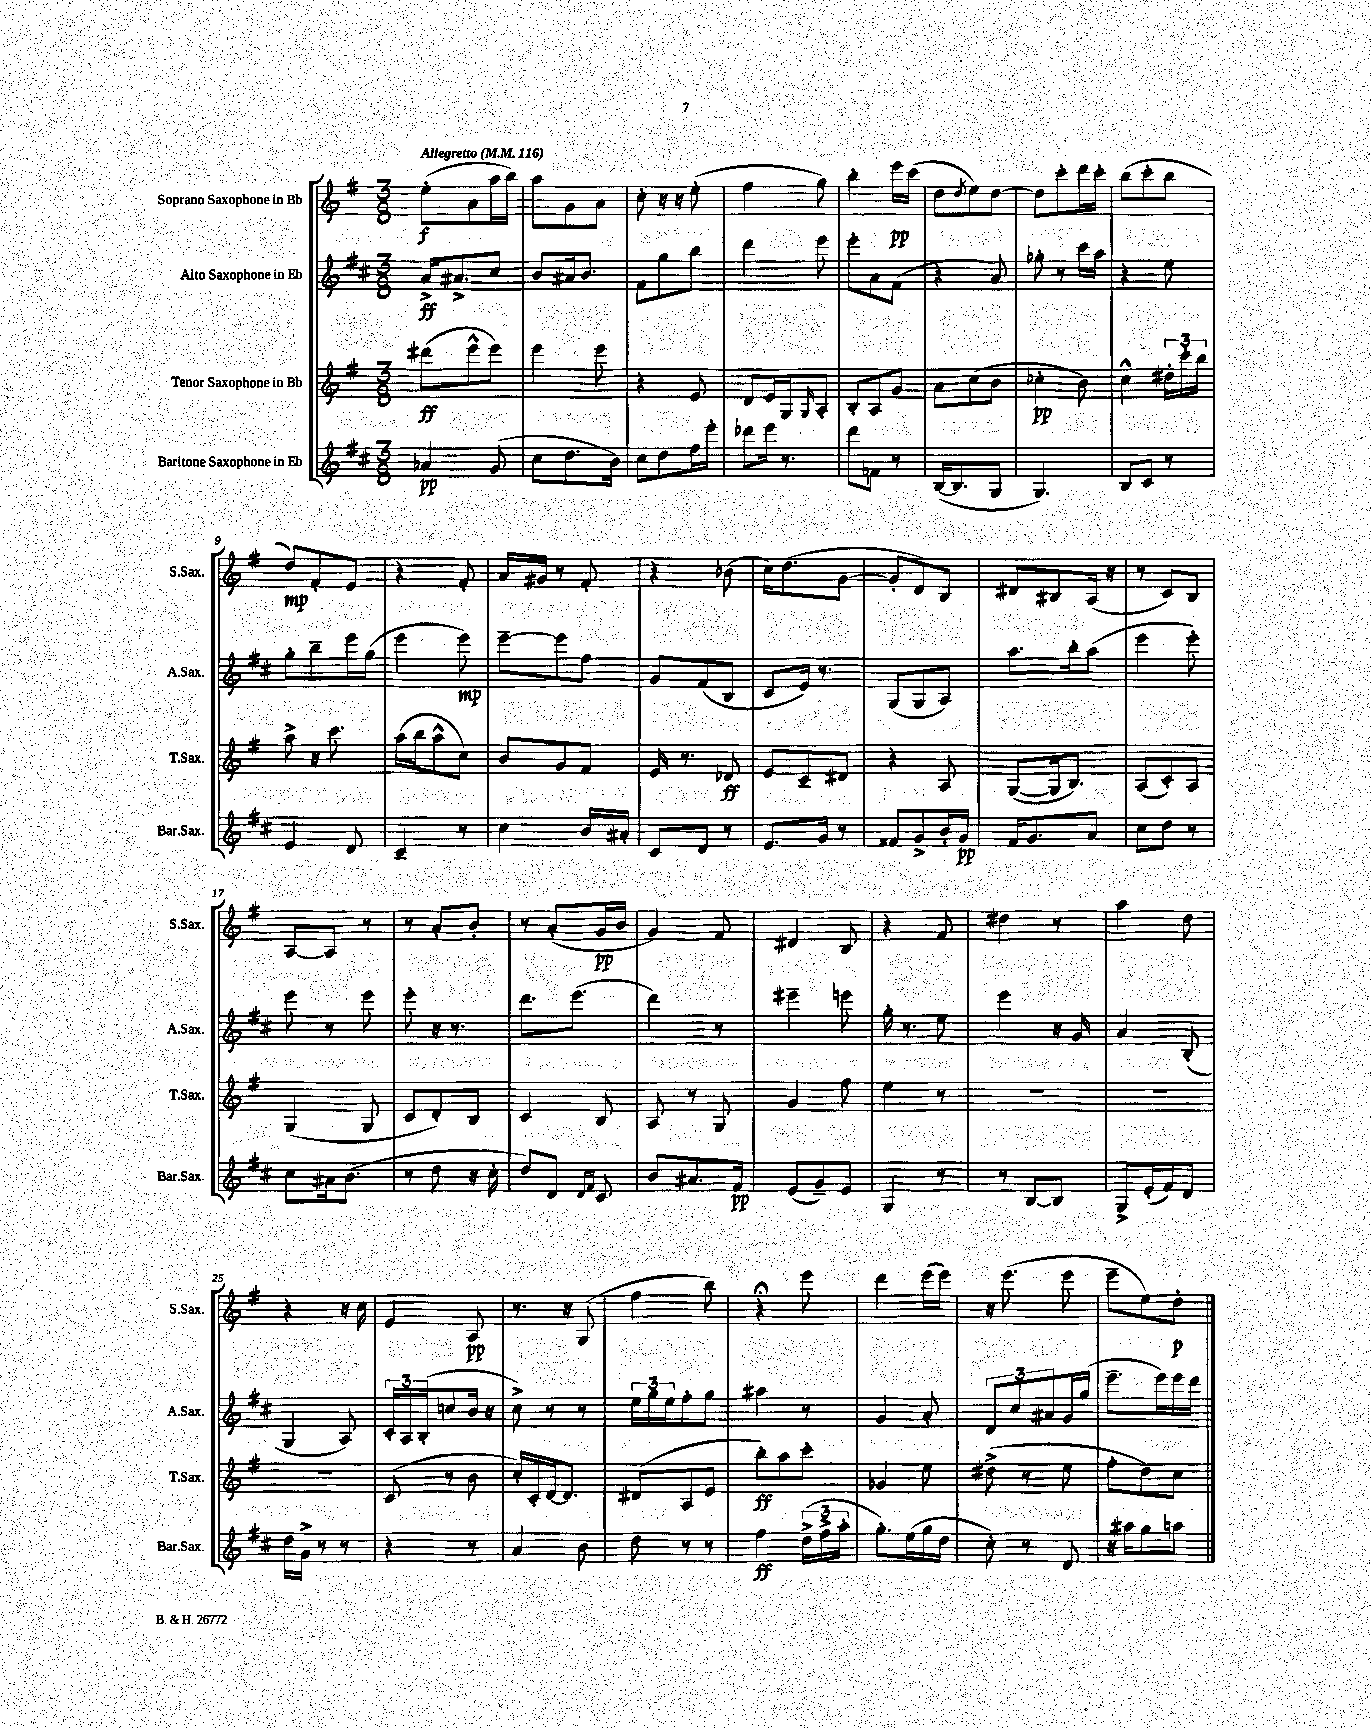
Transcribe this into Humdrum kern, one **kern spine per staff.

**kern	**kern	**kern	**kern
*staff4	*staff3	*staff2	*staff1
*clefG2	*clefG2	*clefG2	*clefG2
*k[f#c#]	*k[f#]	*k[f#c#]	*k[f#]
*M3/8	*M3/8	*M3/8	*M3/8
*MM116	*MM116	*MM116	*MM116
4a-/	(8ddd#\L	16a^/LK	(8ee'\L
.	.	8.a#^/	.
.	8eee^^\	.	8a\
(8g/	8eee\J)	8cc#/J	16aa\L
.	.	.	16bb\JJ)
=	=	=	=
8cc#\L	4eee\	8b/L	8aa\L
8.dd\	.	16a#/k	8g\
.	.	8.b/J	.
.	8eee\	.	8a\J
16b\Jk)	.	.	.
=	=	=	=
8cc#\L	4r	8f#\L	8cc'\
8dd\	.	8gg\	16r
.	.	.	16r
16ff#\L	8e/	8bb\J	(8ee'\
16eee'\JJ	.	.	.
=	=	=	=
8ddd-\L	8d/L	4ddd\	4ff#\
16eee\Jk	16e/L	.	.
8.r	16G/J	.	.
.	16qqG/	.	.
.	8A'/J	8eee\	8gg\)
=	=	=	=
8ddd\L	8B'/L	8eee'\L	4bb'\
8f\J	8A/	8a\	.
8r	8g/J	(8f#\J	16eee\LL
.	.	.	(16ccc\JJ
=	=	=	=
([16B/LK	8a\L	4r	8dd\L
8.B/]	.	.	.
.	.	.	8qdd/
.	(8cc\	.	8ee\)
8G/J	8b\J	8a/)	[8dd\J
=	=	=	=
4.G/)	4cc-'\	8gg-'\	8dd\]L
.	.	8r	8ccc'\
.	8b\)	16ccc#\LL	16ddd\L
.	.	16aa\JJ	16ccc'\JJ
=	=	=	=
8B/L	4cc^^\	4r	(8bb\L
8c#/J	.	.	8ccc'\
8r	24dd#'\LL	8ee\	8bb\J
.	24ccc'\	.	.
.	24bb\JJ	.	.
=	=	=	=
4e/	8aa^\	8gg'\L	8dd/L)
.	16r	8bb~\	8f#'/
.	8.ccc\	.	.
8d/	.	16eee\L	8e/J
.	.	(16gg\JJ	.
=	=	=	=
4c#~/	(16aa\LL	4eee\	4r
.	16bb\J	.	.
.	8aa^^\	.	.
8r	8cc\J)	8eee\)	8f#'/
=	=	=	=
4cc#\	8b/L	[8eee~\L	16a/LL
.	.	.	16g#/JJ
.	8g/	8eee\]	8r
16b/LL	8f#/J	8ff#\J	8f#'/
16a#'/JJ	.	.	.
=	=	=	=
8c#/L	16e/	8g/L	4r
.	8.r	.	.
8d/J	.	(8f#/	.
8r	8d-/	8B/J	(8b-\
=	=	=	=
8.e/L	8e/L	8c#/L	16cc\LK)
.	.	.	(8.dd\
.	8c~/	16e/Jk)	.
16g/Jk	.	8.r	.
8r	8d#/J	.	[8g\J
=	=	=	=
8f##/L	4r	(8G/L	8g'/]L
8g^/	.	8G/	8d/)
16b'/L	8A/	8A/J)	8B/J
16g/JJ	.	.	.
=	=	=	=
16f#/LK	([8G/L	8.aa\L	8d#/L
8.g/	.	.	.
.	16G/]k	.	8B#/
.	8.B/J)	16bb'\k	.
8a/J	.	(8aa\J	(16A/Jk
.	.	.	16r
=	=	=	=
8cc#\L	(8A/L	4eee\	8r
8dd\J	8c'/)	.	8c/L)
8r	8A/J	8eee'\)	8B/J
=	=	=	=
8cc#\L	(4G/	8eee\	[8A/L
16a#\k	.	8r	8A/]J
(8.b\J	.	.	.
.	8G/	8eee\	8r
=	=	=	=
8r	8c/L	8eee'\	8r
8dd\	8d'/)	16r	8a'/L
.	.	8.r	.
16r	8B/J	.	8b'/J
16cc#'\	.	.	.
=	=	=	=
8dd/L)	4c/	8.ddd\L	8r
8d/J	.	.	(8a'/L
.	.	(8.eee\J	.
16qqd/LL	.	.	.
16qqf#/JJ	.	.	.
8c#/	8B/	.	16g/L
.	.	.	16b/JJ
=	=	=	=
8b/L	8A/	4ddd\)	4g/)
8.a#/	8r	.	.
.	8G/	8r	8f#/
16f#/Jk	.	.	.
=	=	=	=
(8e/L	4g/	4eee#~\	4d#/
8g~/)	.	.	.
8e/J	8ff#\	8eee\	8B/
=	=	=	=
4G/	4ee\	16gg'\	4r
.	.	8.r	.
8r	8r	8ee\	8f#/
=	=	=	=
8r	4.r	4eee\	4dd#\
[8B/L	.	.	.
8B/]J	.	16r	8r
.	.	16g/	.
=	=	=	=
8G^/L	4.r	4a/	4aa\
(16e'/L	.	.	.
16f#/J)	.	.	.
8d/J	.	(8B'/	8dd\
=	=	=	=
16dd\LL	4.r	4G/	4r
16g^\JJ	.	.	.
8r	.	.	.
8r	.	8A/)	16r
.	.	.	16cc\
=	=	=	=
4r	(8c/	24c#'/LL	4e/
.	.	24A/	.
.	.	(24B'/J	.
.	8r	8cc/	.
8r	8b\	16b/Jk	8A/
.	.	16r	.
=	=	=	=
4a/	16cc'/LL)	8cc#^\)	8.r
.	16c'/	.	.
.	[16d/J	8r	.
.	8.d/]J	.	16r
8b\	.	8r	(8G/
=	=	=	=
8dd\	(8d#/L	24ee\LL	4ff#\
.	.	24gg\	.
.	.	24ee\J	.
8r	8A/	8ff#'\	.
8r	8e/J	8gg\J	8bb\)
=	=	=	=
4ff#\	8bb'\L)	4aa#\	4r;
.	8aa\	.	.
(24dd^\LL	8ccc'\J	8r	8eee\
24ff#^\	.	.	.
24aa'\JJ	.	.	.
=	=	=	=
8.gg'\L)	4g-/	4g/	4ddd\
(16ee\L	.	.	.
16gg\	8ee\	8a'/	(16eee\LL
16dd\JJ	.	.	16eee\JJ)
=	=	=	=
8cc#'\)	(8dd#^\	12d/L	16r
.	.	.	(8.eee\
.	.	12cc#/	.
8r	8r	.	.
.	.	12a#/	.
8d/	8ee\	16g/L	8eee\
.	.	(16gg/JJ	.
=	=	=	=
16r	8ff#'\L	8.eee~\L	8eee~\L
16aa#\LK	.	.	.
8gg\	8dd\)	.	8ee\)
.	.	16eee\L)	.
8aa\J	8cc\J	16eee\	8dd'\J
.	.	16ddd\JJ	.
==	==	==	==
*-	*-	*-	*-
